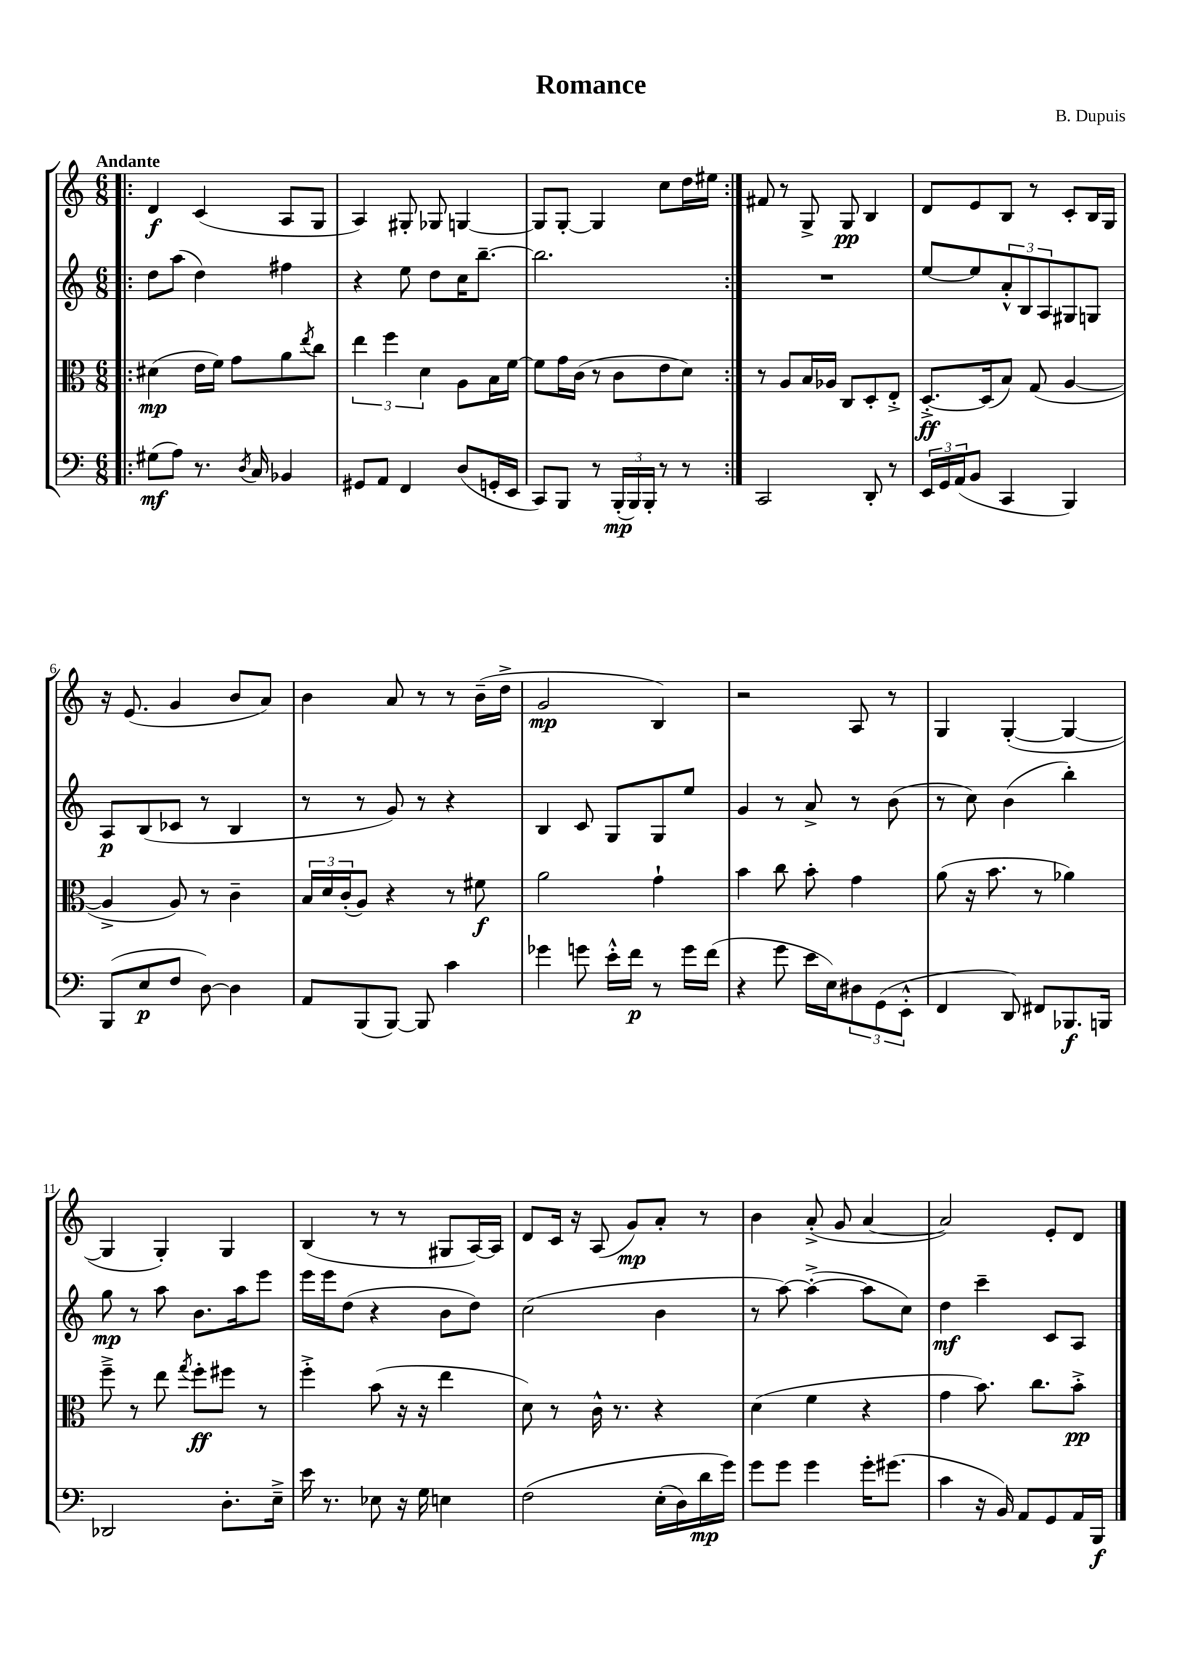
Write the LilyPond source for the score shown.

\header { title = "Romance" composer = "B. Dupuis" }
<<
\new StaffGroup <<
\new Staff = "s0" {
    \clef treble \key c \major \numericTimeSignature \time 6/8 \tempo "Andante"
    \repeat volta 2 { \bar ".|:" d'4\f c'4( a8 g8 |
    a4) gis8-. ges8 g4~ |
    g8 g8~-. g4 c''8 d''16 eis''16 | }
    fis'8 r8 g8-> g8\pp b4 |
    d'8 e'8 b8 r8 c'8-. b16 g16 |
    r16 e'8.( g'4 b'8 a'8) |
    b'4 a'8 r8 r8 b'16--( d''16-> |
    g'2\mp b4) |
    r2 a8 r8 |
    g4 g4~-.( g4~ |
    g4 g4-.) g4 |
    b4( r8 r8 gis8 a16~) a16 |
    d'8 c'16 r16 a8( g'8\mp) a'8-. r8 |
    b'4 a'8-.->( g'8 a'4~ |
    a'2) e'8-. d'8 \bar "|." |
}
\new Staff = "s1" {
    \clef treble \key c \major \numericTimeSignature \time 6/8
    \repeat volta 2 { \bar ".|:" d''8 a''8( d''4) fis''4 |
    r4 e''8 d''8 c''16 b''8.~-- |
    b''2. | }
    R2. |
    e''8~ e''8 \tuplet 3/2 { a'8-.-^ b8 a8 } gis8 g8 |
    a8\p b8( ces'8 r8 b4 |
    r8 r8 g'8) r8 r4 |
    b4 c'8 g8 g8 e''8 |
    g'4 r8 a'8-> r8 b'8( |
    r8 c''8) b'4( b''4-.) |
    g''8\mp r8 a''8 b'8. a''16 e'''8 |
    e'''16 e'''16 d''8( r4 b'8 d''8) |
    c''2( b'4 |
    r8 a''8~) a''4~-.->( a''8 c''8) |
    d''4\mf c'''4-- c'8 a8 \bar "|." |
}
\new Staff = "s2" {
    \clef alto \key c \major \numericTimeSignature \time 6/8
    \repeat volta 2 { \bar ".|:" dis'4\mp( e'16 f'16) g'8 a'8 \acciaccatura { e''8 } c''8 |
    \tuplet 3/2 { e''4 f''4 d'4 } a8 b16 f'16~ |
    f'8 g'16 c'16( r8 c'8 e'8 d'8) | }
    r8 a8 b16 aes16 c8 d8-. e8-.-> |
    d8.~-.->\ff d16( b8) g8( a4~ |
    a4-> a8) r8 c'4-- |
    \tuplet 3/2 { b16 d'16 c'16-.( } a8) r4 r8 fis'8\f |
    a'2 g'4-! |
    b'4 c''8 b'8-. g'4 |
    a'8( r16 b'8. r8 aes'4) |
    f''8---> r8 e''8 \acciaccatura { g''8 } f''8-.\ff fis''8 r8 |
    f''4-.-> b'8( r16 r16 e''4 |
    d'8) r8 c'16-^ r8. r4 |
    d'4( f'4 r4 |
    g'4 b'8.) c''8. b'8-.->\pp \bar "|." |
}
\new Staff = "s3" {
    \clef bass \key c \major \numericTimeSignature \time 6/8
    \repeat volta 2 { \bar ".|:" gis8\mf( a8) r8. \acciaccatura { d8 } c16 bes,4 |
    gis,8 a,8 f,4 d8( g,16-. e,16 |
    c,8) b,,8 r8 \tuplet 3/2 { b,,16-.\mp( b,,16) b,,16-. } r8 r8 | }
    c,2 d,8-. r8 |
    \tuplet 3/2 { e,16 g,16 a,16( } b,8 c,4 b,,4) |
    b,,8( e8\p f8 d8~) d4 |
    a,8 b,,8( b,,8~) b,,8 c'4 |
    ges'4 g'8 e'16-.-^ f'16\p r8 g'16 f'16( |
    r4 g'8 e'16 e16) \tuplet 3/2 { dis8 g,8( e,8-.-^ } |
    f,4 d,8) fis,8 bes,,8.\f b,,16 |
    des,2 d8.-. e16---> |
    e'16 r8. ees8 r16 g16 e4 |
    f2\( e16-.( d16) d'16\mp g'16\) |
    g'8 g'8 g'4 g'16-. gis'8.( |
    c'4 r16 b,16) a,8 g,8 a,16 b,,16\f \bar "|." |
}
>>
>>
